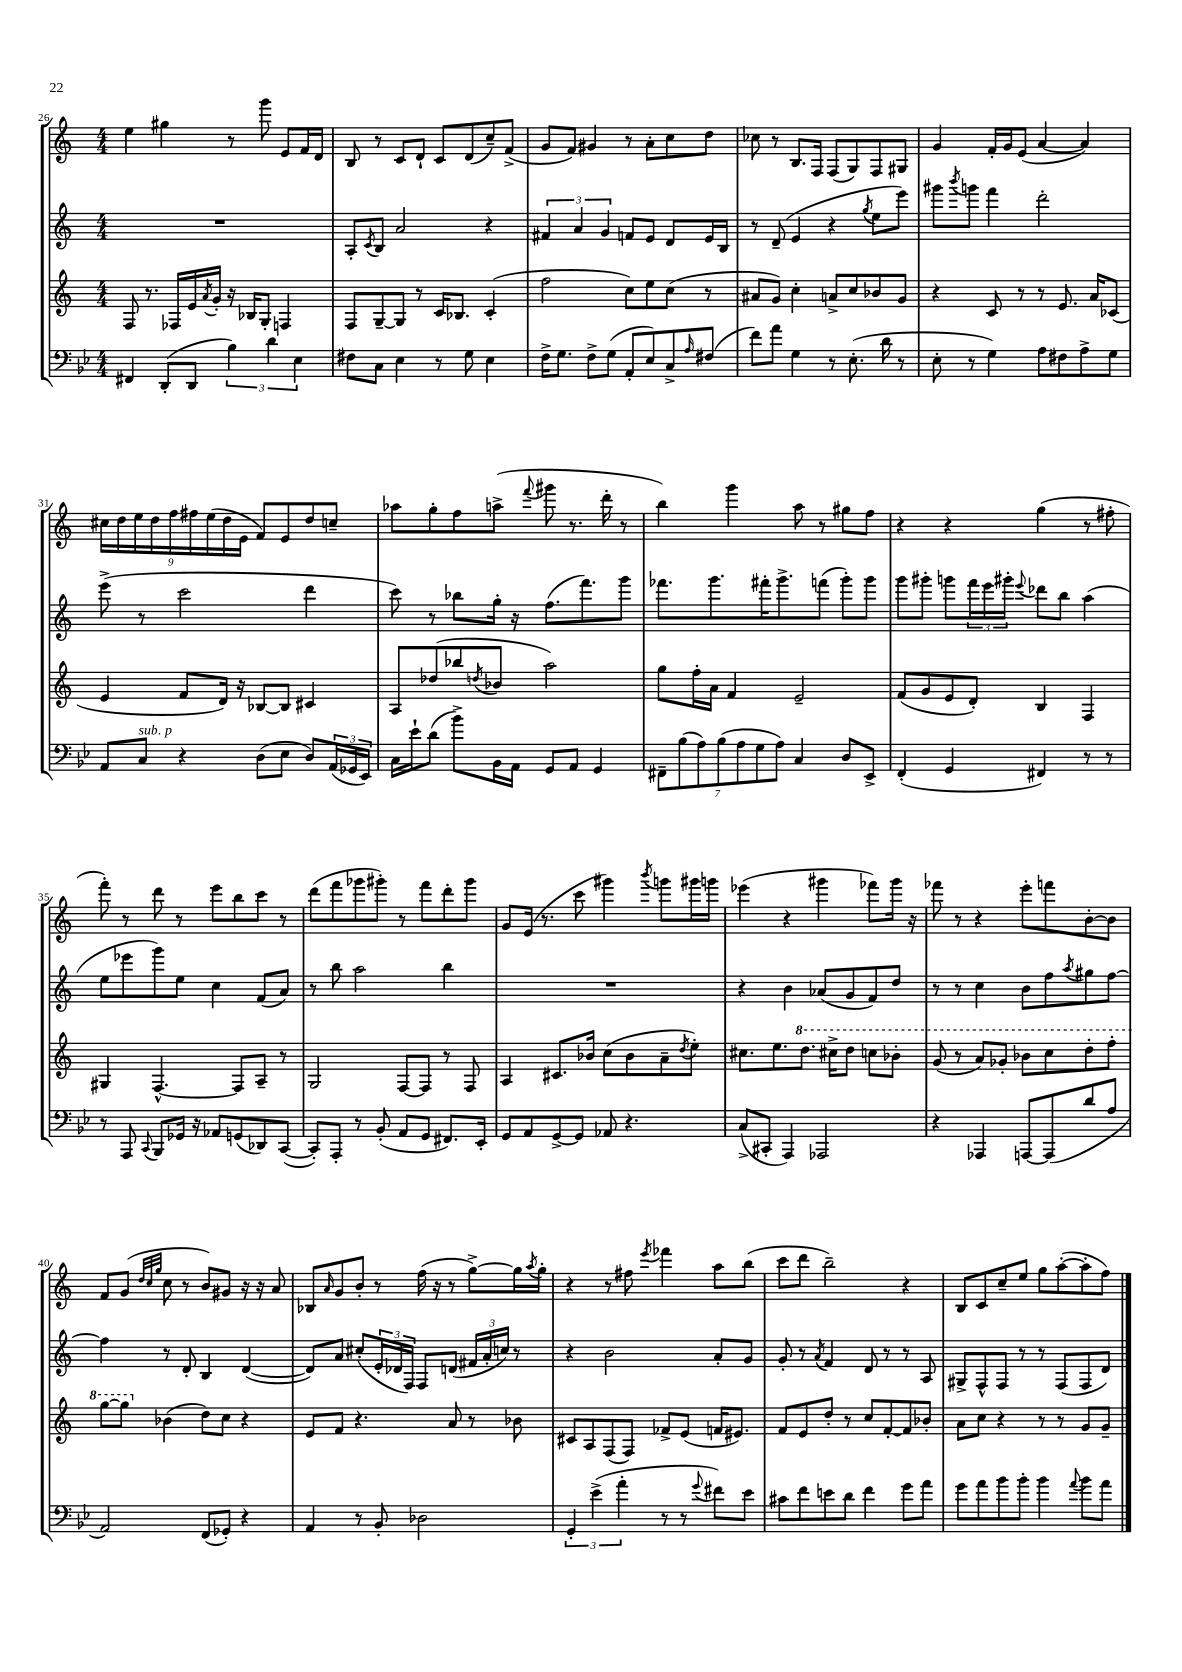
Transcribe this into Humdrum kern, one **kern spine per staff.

**kern	**kern	**kern	**kern
*staff4	*staff3	*staff2	*staff1
*clefF4	*clefG2	*clefG2	*clefG2
*k[b-e-]	*k[]	*k[]	*k[]
*M4/4	*M4/4	*M4/4	*M4/4
4FF#	8F	1r	4ee
.	8.r	.	.
(8DD'	.	.	4gg#
.	16F-	.	.
8DD	16e	.	.
.	8qa	.	.
.	16g'	.	.
6B-)	16r	.	8r
.	16B-	.	.
.	8G'	.	8ggg
6d	.	.	.
.	4F	.	8e
6E-	.	.	.
.	.	.	16f
.	.	.	16d
=	=	=	=
8F#	8F	8A'	8B
.	.	8qc	.
8C	[8G~	8B	8r
4E-	8G]	2a	8c
.	8r	.	8d`
8r	16c	.	8c
.	8.B-	.	.
8G	.	.	(8d
4E-	(4c'	4r	8cc~)
.	.	.	(8f^
=	=	=	=
16F^	2ff	6f#	8g
8.G	.	.	.
.	.	.	8f)
.	.	6a	.
8F^	.	.	4g#
.	.	6g	.
(8G	.	.	.
8AA'	8cc)	8f	8r
8E-)	8ee	8e	8a'
8C^	(8cc	8d	8cc
16qqA	.	.	.
(8F#	8r	16e	8dd
.	.	16B	.
=	=	=	=
8f)	8a#	8r	8cc-
8a	8g)	(8d~	8r
4G	4cc'	4e	8.B
.	.	.	16F
8r	8a^	4r	(8F
(8.E-'	8cc	.	8G)
.	.	8qgg	.
.	8b-	8ee	8F
16d	.	.	.
8r	8g	8eee)	8G#
=	=	=	=
8E-'	4r	8ggg#	4g
.	.	8qbbb	.
8r	.	8ggg	.
4G)	8c	4fff	16f'
.	.	.	16g
.	8r	.	(8e
8A	8r	2ddd'	[4a
8F#	8.e	.	.
8A^	.	.	4a])
.	16a	.	.
8G	(8c-	.	.
=	=	=	=
8AA	4e	(8eee^	18cc#
.	.	.	18dd
.	.	.	18ee
8C	.	8r	.
.	.	.	18dd
.	.	.	18ff
4r	8f	2ccc	.
.	.	.	18ff#
.	.	.	(18ee
.	16d)	.	.
.	.	.	18dd
.	16r	.	.
.	.	.	18e
(8D	[8B-	.	8f)
8E-	8B-]	.	8e
8D)	4c#	4ddd	8dd
(24AA	.	.	8cc~
24GG-	.	.	.
24EE-)	.	.	.
=	=	=	=
16C	8A	8ccc)	8aa-
16e-`	.	.	.
(8d	(8dd-	8r	8gg'
8b-^)	8bb-	8bb-	8ff
.	8qdd	.	.
16BB-	8b-	16gg'	(8aa^
16AA	.	16r	.
.	.	.	8qqfff
8GG	2aa)	(8.ff	8ggg#
8AA	.	.	8.r
.	.	8.fff)	.
4GG	.	.	.
.	.	.	16ddd'
.	.	8ggg	8r
=	=	=	=
14FF#~	8gg	8.fff-	4bb)
(14B-	.	.	.
.	16ff'	.	.
14A)	.	.	.
.	16a	8.ggg	.
(14B-	.	.	.
.	4f	.	4ggg
14A	.	.	.
14G	.	.	.
.	.	16fff#'	.
14A)	.	.	.
.	.	8.ggg^	.
4C	2e~	.	8aa
.	.	(8fff	8r
8D	.	8ggg')	8gg#
8EE-^	.	8ggg	8ff
=	=	=	=
(4FF'	(8f	8ggg	4r
.	8g	8ggg#'	.
4GG	8e	8ggg	4r
.	8d')	24fff	.
.	.	24eee	.
.	.	24ggg#'	.
.	.	8qqeee	.
4FF#)	4B	8ddd-	(4gg
.	.	8bb	.
8r	4F	(4aa	8r
8r	.	.	8ff#'
=	=	=	=
8r	4G#	8ee	8fff')
8AAA	.	8eee-	8r
8qqCC	.	.	.
8BBB-	[4.F^^	8ggg)	8ddd
16GG-	.	8ee	8r
16r	.	.	.
8AA-	.	4cc	8eee
(8GG	8F]	.	8bb
8DD-)	8A~	(8f	8ccc
([8CC	8r	8a)	8r
=	=	=	=
8CC'])	2G	8r	(8ddd
8AAA'	.	8bb	8fff
8r	.	2aa	8ggg-
(8BB-'	.	.	8ggg#')
8AA	[8F	.	8r
8GG	8F]	.	8fff
8.FF#)	8r	4bb	8ddd'
.	8F	.	8ggg#
16EE-'	.	.	.
=	=	=	=
8GG	4A	1r	8g
8AA	.	.	(16e
.	.	.	8.r
[8GG^	8.c#	.	.
8GG]	.	.	8ccc
.	16b-	.	.
8AA-	(8cc	.	4ggg#)
4.r	8b-	.	.
.	.	.	8qbbb
.	8a~	.	8ggg
.	8qdd	.	.
.	8ee')	.	16ggg#
.	.	.	16ggg
=	=	=	=
(8C^	8.cc#	4r	(4eee-
8CC#'	.	.	.
.	8.ee	.	.
4AAA)	.	4b	4r
.	8.ddd	.	.
2AAA-	.	(8a-	4ggg#
.	16ccc#^	.	.
.	8ddd	8g	.
.	8ccc	8f)	8fff-)
.	8bb-'	8dd	16ggg#
.	.	.	16r
=	=	=	=
4r	(8gg	8r	8fff-
.	8r	8r	8r
4AAA-	8aa)	4cc	4r
.	8gg-'	.	.
[8AAA	8bb-	8b	8eee'
(8AAA]	8ccc	8ff	8fff
.	.	8qaa	.
8d	8ddd'	8gg#	[8b'
8A	8fff'	[8ff	8b]
=	=	=	=
2AA)	[8ggg	4ff]	8f
.	8ggg]	.	(8g
.	.	.	32qqdd
.	.	.	32qqcc
.	.	.	32qqgg
.	(4b-	8r	8cc
.	.	8d'	8r
(8FF	8dd)	4B	8b)
8GG-')	8cc	.	8g#
4r	4r	([4d	16r
.	.	.	16r
.	.	.	8a
=	=	=	=
4AA	8e	8d])	8B-
.	.	.	16qqa
.	8f	8a	8g
8r	4.r	(8cc#'	8b'
8BB-'	.	24e'	8r
.	.	24d-	.
.	.	24F)	.
2D-	.	8F	(16ff
.	.	.	16r
.	8a	(8d	8r
.	8r	24f#	[8gg^)
.	.	24a'	.
.	.	24cc)	.
.	8b-	8r	16gg]
.	.	.	8qaa
.	.	.	16gg'
=	=	=	=
6GG'	8c#	4r	4r
.	8A	.	.
(6e-^	.	.	.
.	(8F	2b	8r
6a'	.	.	.
.	8F)	.	8ff#
.	.	.	8qeee
8r	8f-^	.	4fff-
8r	(8e	.	.
8qqg	.	.	.
8f#)	16f	8a'	8aa
.	8.e#)	.	.
8e-	.	8g	(8bb
=	=	=	=
8c#	8f	8g'	8ccc
8f	8e	8r	8ddd
.	.	8qa	.
8e	8dd'	4f	2bb~)
8d	8r	.	.
4f	8cc	8d	.
.	[8f'	8r	.
8g	8f]	8r	4r
8a	8b-'	8A	.
=	=	=	=
8g	8a	8G#^	8B
8a	8cc	8F^^	8c
8b-	4r	8F	8cc~
8b-'	.	8r	8ee
4b-	8r	8r	8gg
.	8r	(8F	([8aa'
8qqa	.	.	.
8b-	8g	8F	8aa']
8a	8g~	8d)	8ff)
==	==	==	==
*-	*-	*-	*-
